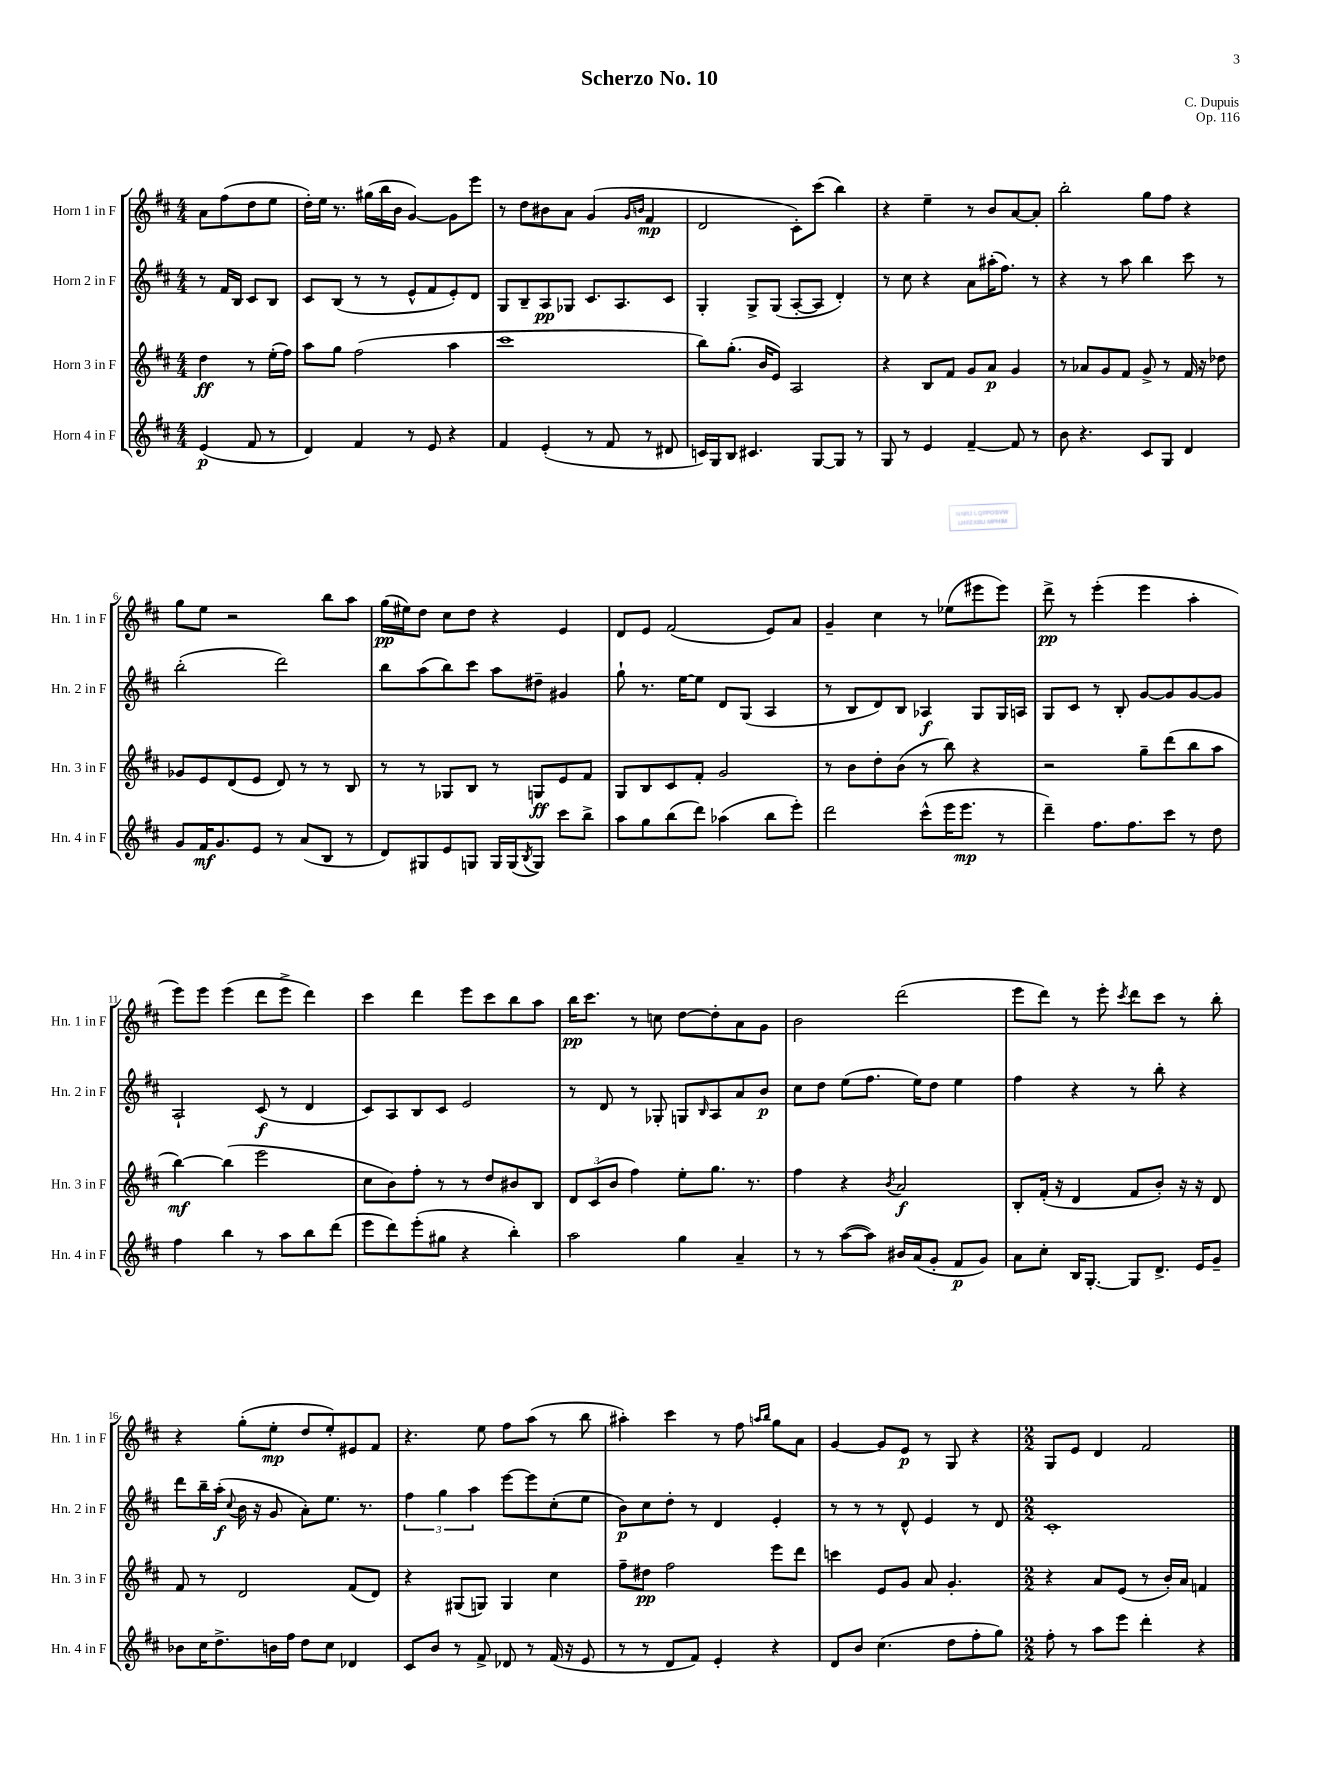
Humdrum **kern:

**kern	**dynam	**kern	**dynam	**kern	**dynam	**kern	**dynam
*part4	*part4	*part3	*part3	*part2	*part2	*part1	*part1
*staff4	*staff4	*staff3	*staff3	*staff2	*staff2	*staff1	*staff1
*I"Horn 4 in F	*	*I"Horn 3 in F	*	*I"Horn 2 in F	*	*I"Horn 1 in F	*
*I'Hn. 4 in F	*	*I'Hn. 3 in F	*	*I'Hn. 2 in F	*	*I'Hn. 1 in F	*
*clefG2	*	*clefG2	*	*clefG2	*	*clefG2	*
*k[f#c#]	*	*k[f#c#]	*	*k[f#c#]	*	*k[f#c#]	*
*M4/4	*	*M4/4	*	*M4/4	*	*M4/4	*
=	=	=	=	=	=	=	=
(4e/	p	4dd\	ff	8r	.	8a\L	.
.	.	.	.	16f#/LL	.	(8ff#\	.
.	.	.	.	16B/JJ	.	.	.
8f#/	.	8r	.	8c#/L	.	8dd\	.
8r	.	(16ee'\LL	.	8B/J	.	8ee\J	.
.	.	16ff#\JJ)	.	.	.	.	.
=1	=1	=1	=1	=1	=1	=1	=1
4d/)	.	8aa\L	.	8c#/L	.	16dd'\LL)	.
.	.	.	.	.	.	16ee\JJ	.
.	.	8gg\J	.	(8B/J	.	8.r	.
4f#/	.	(2ff#\	.	8r	.	.	.
.	.	.	.	.	.	(16gg#X\LL	.
.	.	.	.	8r	.	16bb\	.
.	.	.	.	.	.	16b\JJ	.
8r	.	.	.	8e^^/L	.	[4g/)	.
8e/	.	.	.	8f#/	.	.	.
4r	.	4aa\	.	8e'/)	.	8g\L]	.
.	.	.	.	8d/J	.	8eee\J	.
=2	=2	=2	=2	=2	=2	=2	=2
4f#/	.	1ccc#	.	8G/L	.	8r	.
.	.	.	.	8B~/	.	8dd\L	.
(4e'/	.	.	.	8A/	pp	8b#X\	.
.	.	.	.	8G-X/J	.	8a\J	.
8r	.	.	.	8.c#/L	.	(4g/	.
8f#/	.	.	.	.	.	.	.
.	.	.	.	8.A/	.	.	.
.	.	.	.	.	.	16qqg/LL	.
.	.	.	.	.	.	16qqbn/JJ	.
8r	.	.	.	.	.	4f#/	mp
8d#X/	.	.	.	8c#/J	.	.	.
=3	=3	=3	=3	=3	=3	=3	=3
16cn/LL)	.	8bb\L)	.	4G'/	.	2d/	.
16G/J	.	.	.	.	.	.	.
8B/J	.	(8.gg'\J	.	.	.	.	.
4.c#X/	.	.	.	8G^/L	.	.	.
.	.	16b/KL	.	.	.	.	.
.	.	8e/J)	.	(8G/J	.	.	.
.	.	2A/	.	[8A'/L	.	8c#'\L)	.
[8G/L	.	.	.	8A/J]	.	(8ccc#\J	.
8G/J]	.	.	.	4d'/)	.	4bb\)	.
8r	.	.	.	.	.	.	.
=4	=4	=4	=4	=4	=4	=4	=4
8G/	.	4r	.	8r	.	4r	.
8r	.	.	.	8cc#\	.	.	.
4e/	.	8B/L	.	4r	.	4ee~\	.
.	.	8f#/J	.	.	.	.	.
[4f#~/	.	8g/L	.	8a\L	.	8r	.
.	.	8a/J	p	(16aa#X'\K	.	8b/L	.
.	.	.	.	8.ff#\J)	.	.	.
8f#/]	.	4g/	.	.	.	[8a/	.
8r	.	.	.	8r	.	8a'/J]	.
=5	=5	=5	=5	=5	=5	=5	=5
8b\	.	8r	.	4r	.	2bb'\	.
4.r	.	8a-X/L	.	.	.	.	.
.	.	8g/	.	8r	.	.	.
.	.	8f#/J	.	8aa\	.	.	.
8c#/L	.	8g^/	.	4bb\	.	8gg\L	.
8G/J	.	8r	.	.	.	8ff#\J	.
4d/	.	16f#/	.	8ccc#\	.	4r	.
.	.	16r	.	.	.	.	.
.	.	8dd-X\	.	8r	.	.	.
!!LO:LB:g=z
=6	=6	=6	=6	=6	=6	=6	=6
8g/L	.	8g-X/L	.	(2bb'\	.	8gg\L	.
16f#/K	mf	8e/	.	.	.	8ee\J	.
8.g/	.	.	.	.	.	.	.
.	.	(8d/	.	.	.	2r	.
8e/J	.	8e/J	.	.	.	.	.
8r	.	8d/)	.	2ddd\)	.	.	.
(8a/L	.	8r	.	.	.	.	.
8B/J	.	8r	.	.	.	8bb\L	.
8r	.	8B/	.	.	.	8aa\J	.
=7	=7	=7	=7	=7	=7	=7	=7
8d/L)	.	8r	.	8bb\L	.	(16gg\LL	pp
.	.	.	.	.	.	16ee#X\J)	.
8G#X/	.	8r	.	(8aa\	.	8dd\J	.
8e/	.	8G-X/L	.	8bb\)	.	8cc#\L	.
8Gn/J	.	8B/J	.	8ccc#\J	.	8dd\J	.
16G/LL	.	8r	.	8aa\L	.	4r	.
(16G/J	.	.	.	.	.	.	.
8qB/	.	.	.	.	.	.	.
8G/J)	.	8Gn/L	ff	8dd#X~\J	.	.	.
8ccc#\L	.	8e/	.	4g#X/	.	4e/	.
8bb^\J	.	8f#/J	.	.	.	.	.
=8	=8	=8	=8	=8	=8	=8	=8
8aa\L	.	8G/L	.	8gg`\	.	8d/L	.
8gg\	.	8B/	.	8.r	.	8e/J	.
(8bb\	.	8c#/	.	.	.	(2f#/	.
.	.	.	.	[16ee\KL	.	.	.
8ddd\J)	.	8f#'/J	.	8ee\J]	.	.	.
(4aa-X\	.	2g/	.	8d/L	.	.	.
.	.	.	.	(8G/J	.	.	.
8bb\L	.	.	.	4A/	.	8e/L)	.
8eee'\J)	.	.	.	.	.	8a/J	.
=9	=9	=9	=9	=9	=9	=9	=9
2ddd\	.	8r	.	8r	.	4g~/	.
.	.	8b\L	.	8B/L	.	.	.
.	.	8dd'\	.	8d/)	.	4cc#\	.
.	.	(8b\J	.	8B/J	.	.	.
(8ccc#^^\L	.	8r	.	4A-X/	f	8r	.
16eee\K	.	8bb\)	.	.	.	(8ee-X\L	.
8.eee\J	mp	.	.	.	.	.	.
.	.	4r	.	8G/L	.	8eee#X\	.
8r	.	.	.	16G/L	.	8eee#\J)	.
.	.	.	.	16An/JJ	.	.	.
=10	=10	=10	=10	=10	=10	=10	=10
4ddd~\)	.	2r	.	8G/L	.	8ddd^\	pp
.	.	.	.	8c#/J	.	8r	.
8.ff#\L	.	.	.	8r	.	(4eee'\	.
.	.	.	.	8B'/	.	.	.
8.ff#\	.	.	.	.	.	.	.
.	.	8gg~\L	.	[8g/L	.	4eee\	.
8ccc#\J	.	(8ddd\	.	8g/]	.	.	.
8r	.	8bb\	.	[8g/	.	4aa'\	.
8dd\	.	8aa\J	.	8g/J]	.	.	.
!!LO:LB:g=z
=11	=11	=11	=11	=11	=11	=11	=11
4ff#\	.	[4bb\)	mf	2A`/	.	8eee\L)	.
.	.	.	.	.	.	8eee\J	.
4bb\	.	(4bb\]	.	.	.	(4eee\	.
8r	.	2eee\	.	(8c#/	f	8ddd\L	.
8aa\L	.	.	.	8r	.	8eee^\J	.
8bb\	.	.	.	4d/	.	4ddd\)	.
(8ddd\J	.	.	.	.	.	.	.
=12	=12	=12	=12	=12	=12	=12	=12
8eee\L	.	8cc#\L	.	8c#/L)	.	4ccc#\	.
8ddd\)	.	8b\)	.	8A/	.	.	.
(8eee'\	.	8ff#'\J	.	8B/	.	4ddd\	.
8gg#X\J	.	8r	.	8c#/J	.	.	.
4r	.	8r	.	2e/	.	8eee\L	.
.	.	8dd/L	.	.	.	8ccc#\	.
4bb'\)	.	8b#X/	.	.	.	8bb\	.
.	.	8B/J	.	.	.	8aa\J	.
=13	=13	=13	=13	=13	=13	=13	=13
2aa\	.	12d/L	.	8r	.	16bb\KL	pp
.	.	.	.	.	.	8.ccc#\J	.
.	.	(12c#/	.	.	.	.	.
.	.	.	.	8d/	.	.	.
.	.	12b/J	.	.	.	.	.
.	.	4ff#\)	.	8r	.	8r	.
.	.	.	.	8G-X'/	.	8ccn\	.
4gg\	.	8ee'\L	.	8Gn/L	.	[8dd\L	.
.	.	.	.	16qqB/	.	.	.
.	.	8.gg\J	.	8A/	.	8dd'\]	.
4a~/	.	.	.	8a/	.	8a\	.
.	.	8.r	.	.	.	.	.
.	.	.	.	8b/J	p	8g\J	.
=14	=14	=14	=14	=14	=14	=14	=14
8r	.	4ff#\	.	8cc#\L	.	2b\	.
8r	.	.	.	8dd\J	.	.	.
([8aa\L	.	4r	.	(8ee\L	.	.	.
8aa\J])	.	.	.	8.ff#\J	.	.	.
.	.	8qb/	.	.	.	.	.
16b#X/LL	.	2a/	f	.	.	(2ddd\	.
(16a/J	.	.	.	16ee\KL)	.	.	.
8g'/J	.	.	.	8dd\J	.	.	.
8f#/L	p	.	.	4ee\	.	.	.
8g/J)	.	.	.	.	.	.	.
=15	=15	=15	=15	=15	=15	=15	=15
8a\L	.	8B'/L	.	4ff#\	.	8eee\L	.
8cc#'\J	.	(16f#'/Jk	.	.	.	8ddd\J)	.
.	.	16r	.	.	.	.	.
16B/KL	.	4d/	.	4r	.	8r	.
[8.G'/J	.	.	.	.	.	.	.
.	.	.	.	.	.	8eee'\	.
.	.	.	.	.	.	8qccc#/	.
8G/L]	.	8f#/L	.	8r	.	8ddd\L	.
8.d^/J	.	8b'/J)	.	8bb'\	.	8ccc#\J	.
.	.	16r	.	4r	.	8r	.
16e/KL	.	16r	.	.	.	.	.
8g~/J	.	8d/	.	.	.	8bb'\	.
!!LO:LB:g=z
=16	=16	=16	=16	=16	=16	=16	=16
8b-X\L	.	8f#/	.	8ddd\L	.	4r	.
16cc#\K	.	8r	.	16bb~\L	.	.	.
8.dd^\	.	.	.	(16aa'\JJ	f	.	.
.	.	.	.	8qqcc#/	.	.	.
.	.	2d/	.	16b\	.	(8gg'\L	.
.	.	.	.	16r	.	.	.
16bn\L	.	.	.	8g/	.	8ee'\J	mp
16ff#\JJ	.	.	.	.	.	.	.
8dd\L	.	.	.	8a'\L)	.	8dd/L	.
8cc#\J	.	.	.	8.ee\J	.	8ee'/)	.
4d-X/	.	(8f#/L	.	.	.	8e#X/	.
.	.	.	.	8.r	.	.	.
.	.	8d/J)	.	.	.	8f#/J	.
=17	=17	=17	=17	=17	=17	=17	=17
8c#/L	.	4r	.	6ff#\	.	4.r	.
8b/J	.	.	.	.	.	.	.
.	.	.	.	6gg\	.	.	.
8r	.	(8G#X/L	.	.	.	.	.
.	.	.	.	6aa\	.	.	.
8f#^/	.	8Gn/J)	.	.	.	8ee\	.
8d-X/	.	4G/	.	[8eee\L	.	8ff#\L	.
8r	.	.	.	8eee\]	.	(8aa\J	.
(16f#/	.	4cc#\	.	(8cc#'\	.	8r	.
16r	.	.	.	.	.	.	.
8e/	.	.	.	8ee\J	.	8bb\	.
=18	=18	=18	=18	=18	=18	=18	=18
8r	.	8ff#~\L	.	8b\L)	p	4aa#X'\)	.
8r	.	8dd#X\J	pp	8cc#\	.	.	.
8d/L	.	2ff#\	.	8dd'\J	.	4ccc#\	.
8f#/J)	.	.	.	8r	.	.	.
4e'/	.	.	.	4d/	.	8r	.
.	.	.	.	.	.	8ff#\	.
.	.	.	.	.	.	16qqaan/LL	.
.	.	.	.	.	.	16qqbb/JJ	.
4r	.	8eee\L	.	4e'/	.	8gg\L	.
.	.	8ddd\J	.	.	.	8a\J	.
=19	=19	=19	=19	=19	=19	=19	=19
8d/L	.	4cccn\	.	8r	.	[4g/	.
8b/J	.	.	.	8r	.	.	.
(4.cc#\	.	8e/L	.	8r	.	8g/L]	.
.	.	8g/J	.	8d^^/	.	8e/J	p
.	.	8a/	.	4e/	.	8r	.
8dd\L	.	4.g'/	.	.	.	8G/	.
8ff#'\	.	.	.	8r	.	4r	.
8gg\J)	.	.	.	8d/	.	.	.
=20	=20	=20	=20	=20	=20	=20	=20
*M2/2	*	*M2/2	*	*M2/2	*	*M2/2	*
8ff#'\	.	4r	.	1c#'	.	8G/L	.
8r	.	.	.	.	.	8e/J	.
8aa\L	.	8a/L	.	.	.	4d/	.
8eee\J	.	(8e/J	.	.	.	.	.
4ddd'\	.	8r	.	.	.	2f#/	.
.	.	16b'/LL)	.	.	.	.	.
.	.	16a/JJ	.	.	.	.	.
4r	.	4fn/	.	.	.	.	.
==	==	==	==	==	==	==	==
*-	*-	*-	*-	*-	*-	*-	*-
